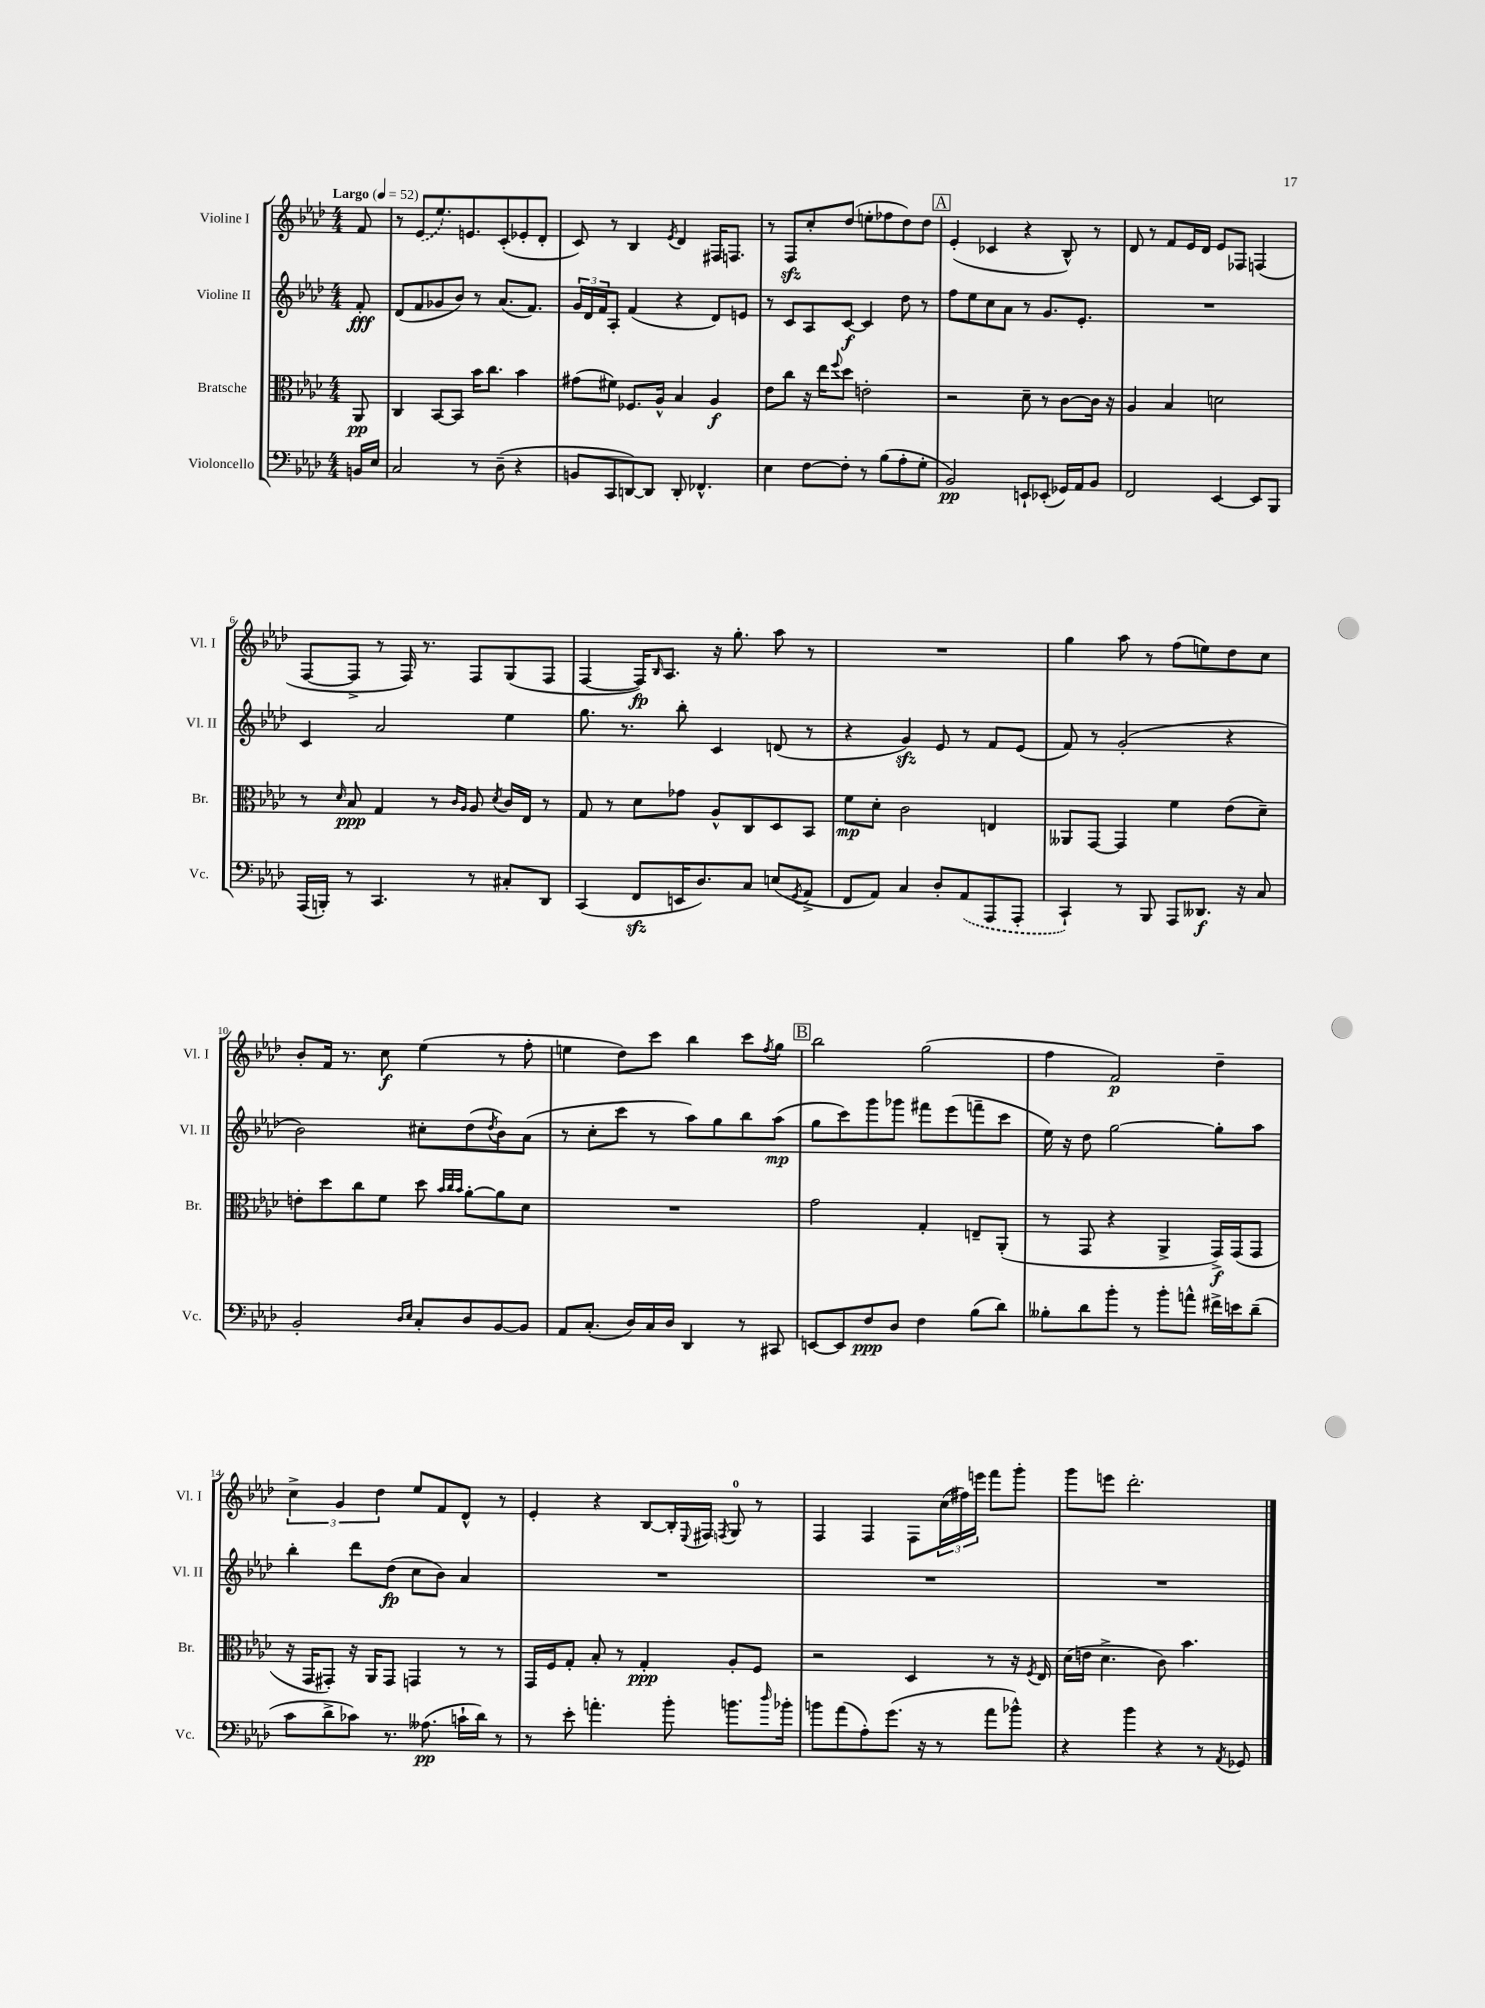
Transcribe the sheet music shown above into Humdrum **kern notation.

**kern	**kern	**kern	**kern
*staff4	*staff3	*staff2	*staff1
*clefF4	*clefC3	*clefG2	*clefG2
*k[b-e-a-d-]	*k[b-e-a-d-]	*k[b-e-a-d-]	*k[b-e-a-d-]
*M4/4	*M4/4	*M4/4	*M4/4
*MM52	*MM52	*MM52	*MM52
16BB/LL	8AA-/	8f'/	8f/
16E-/JJ	.	.	.
=	=	=	=
2C/	4C/	(8d-/L	8r
.	.	8f/	(8e-/L
.	[8BB-/L	8g-/	8.ee-/)
.	8BB-/]J	8b-/J)	.
.	.	.	8.e/
8r	16b-\LK	8r	.
.	8.cc\J	.	.
(8D-~\	.	(8.a-/L	(8c'/
4r	4b-\	.	8e-'/
.	.	8.f/J)	.
.	.	.	8d-'/J
=	=	=	=
8BB/L	(8g#\L	24g/LL	8c/)
.	.	24d-/	.
.	.	24f/J	.
8CC/	8f#\J)	8A-'/J	8r
[8DD/)	8.F-/L	(4f/	4B-/
8DD/]J	.	.	.
.	16A-^^/Jk	.	.
.	.	.	8qe-/
8DD'/	4B-/	4r	4d-/
4.FF-^^/	.	.	.
.	4A-/	8d-/L)	16F#/LK
.	.	.	8.F/J
.	.	8e/J	.
=	=	=	=
4E-\	8e-\L	8r	8r
.	8cc\J	8c/L	8F/L
[8F\L	16r	8A-/	8cc'/
.	16ee-\LK	.	.
.	8qqff/	.	.
8F'\]J	8dd-\J	[8c/J	(8dd-/J
8r	2e'\	4c/]	8ee'\L
(8B-\L	.	.	8ff-\
8A-'\	.	8dd-\	8dd-\)
8G'\J	.	8r	8dd-\J
=	=	=	=
2BB-/)	2r	8ff\L	(4e-'/
.	.	8ee-\	.
.	.	8cc\	4c-/
.	.	8a-\J	.
8EE`/L	8d-~\	8r	4r
(8EE-'/J	8r	8.g/L	.
16GG-/LL)	[8c\L	.	8B-^^/)
16AA-/J	.	8.e-'/J	.
8BB-/J	16c\]Jk	.	8r
.	16r	.	.
=	=	=	=
2FF/	4A-/	1r	8d-/
.	.	.	8r
.	4B-/	.	8f/L
.	.	.	16e-/L
.	.	.	16d-/JJ
[4EE-/	2d\	.	8e-/L
.	.	.	8F-/J
8EE-/]L	.	.	(4F/
8BBB-/J	.	.	.
=	=	=	=
(16AAA-/LL	8r	4c/	[8F/L
16BBB'/JJ)	.	.	.
.	16qqd-/	.	.
8r	8B-/	.	8F^/]J
4.CC/	4G/	2a-/	8r
.	.	.	16F/)
.	.	.	8.r
.	8r	.	.
.	16qqc/LL	.	.
.	16qqA-/JJ	.	.
8r	8A-/	.	8F/L
.	8qd-/	.	.
8C#'/L	16c/LL	4ee-\	(8G/
.	16E-/JJ	.	.
8DD-/J	8r	.	8F/J
=	=	=	=
(4CC/	8G/	8.gg\	[4F/
.	8r	.	.
.	.	8.r	.
8FF/L	8d-\L	.	16F/]LK)
.	.	.	16qqB-/
.	.	.	8.A-/J
16EE/K	8g-\J	8bb-'\	.
8.D-/)	.	.	.
.	8A-^^/L	4c/	16r
.	.	.	8.gg'\
8C/J	8C/	.	.
(8E/L	8D-/	(8d/	8aa-\
8qGG/	.	.	.
8AA-^/J	8BB-/J	8r	8r
=	=	=	=
8FF/L	8f\L	4r	1r
8AA-/J)	8d-'\J	.	.
4C/	2c\	4g/)	.
8D-'/L	.	8e-/	.
(8AA-/	.	8r	.
8AAA-/	4E/	8f/L	.
8AAA-'/J	.	(8e-/J	.
=	=	=	=
4CC`/)	8AA--/L	8f/)	4gg\
.	[8GG/J	8r	.
8r	4GG/]	(2g'/	8aa-\
8BBB-/	.	.	8r
8AAA-/L	4f\	.	(8ff\L
8.DD--/J	.	.	8ee\)
.	(8e-\L	4r	8dd-\
16r	.	.	.
8C/	8d-~\J)	.	8cc\J
=	=	=	=
2BB-'/	8e'\L	2b-\)	8b-'/L
.	8dd-\	.	16f/Jk
.	.	.	8.r
.	8cc\	.	.
.	8f\J	.	8cc\
16qqD-/LL	.	.	.
16qqE-/JJ	.	.	.
8C'/L	8dd-\	8cc#'\L	(4ee-\
.	32qqb-/LLL	.	.
.	32qqcc/	.	.
.	32qqb-/JJJ	.	.
8D-/	[8a-'\L	(8dd-\	.
.	.	8qdd-/	.
[8BB-/	8a-\]	8b-\)	8r
8BB-/]J	8d-\J	(8a-\J	8ff'\
=	=	=	=
8AA-/L	1r	8r	4ee\
(8.C'/J	.	8cc'\L	.
.	.	8ccc\J	8dd-\L)
16D-/LL)	.	.	.
16C/	.	8r	8ccc\J
16D-/JJ	.	.	.
4DD-/	.	8aa-\L)	4bb-\
.	.	8gg\	.
8r	.	8bb-\	8ccc\L
.	.	.	8qff/
8CC#/	.	(8aa-\J	8gg\J
=	=	=	=
[8EE/L	2g\	8gg\L	2bb-\
8EE/]	.	8ccc\)	.
8F/	.	8ggg\	.
8D-/J	.	8ggg-\J	.
4F\	4G'/	8fff#\L	(2gg\
.	.	(8eee-\	.
(8B-\L	8E~/L	8fff~\	.
8d-\J)	(8AA-'/J	8ccc\J	.
=	=	=	=
8B--'\L	8r	16ee-\)	4ff\
.	.	16r	.
8d-\	8GG/	8dd-\	.
8b-'\J	4r	[2gg\	2f/)
8r	.	.	.
8b-'\L	4AA-^/	.	.
8a^^\J	.	.	.
16f#^\LL	16GG^/LL)	8gg'\]L	4dd-~\
16e\J	(16GG/J	.	.
(8d-~\J	8GG/J	8aa-\J	.
=	=	=	=
8c\L	16r	4bb-'\	6cc^\
.	16GG/LK	.	.
8d-^\	8GG#'/J)	.	.
.	.	.	6g/
8c-\J)	16r	8ddd-\L	.
.	16AA-/LK	.	.
.	.	.	6dd-\
8.r	8GG#/J	(8dd-\J	.
.	4GG/	8cc\L	8ee-/L
(8.A--\	.	.	.
.	.	8b-\J)	8f/
16c`\LL	8r	4a-/	8d-^^/J
16d-\JJ)	.	.	.
8r	8r	.	8r
=	=	=	=
8r	16GG/LL	1r	4e-'/
.	16F/J	.	.
8e-'\	8G'/J	.	.
4.a'\	8B-'/	.	4r
.	8r	.	.
.	4G'/	.	[8B-/L
8b-'\	.	.	16B-'/]L
.	.	.	8qqE-/
.	.	.	16F#/JJ
.	.	.	8qF/
8.b\L	8A-'/L	.	8G/
.	8F/J	.	8r
16qqdd-/	.	.	.
16b-'\Jk	.	.	.
=	=	=	=
8b\L	2r	1r	4F/
(8a-\	.	.	.
8A-'\)	.	.	4F/
(8.g\J	.	.	.
.	4D-/	.	8F\L
16r	.	.	.
8r	.	.	(24cc\L
.	.	.	24ff#\)
.	.	.	24eee\JJ
8a-\L	8r	.	8fff\L
8b-^^\J)	16r	.	8ggg'\J
.	8qF/	.	.
.	16E-/	.	.
=	=	=	=
4r	(16d-\LL	1r	8ggg\L
.	16e\JJ	.	.
.	4.d-^\	.	8eee\J
4b-\	.	.	2.ddd-'\
4r	8c\)	.	.
.	4.b-\	.	.
8r	.	.	.
8qAA-/	.	.	.
8GG-/	.	.	.
==	==	==	==
*-	*-	*-	*-
